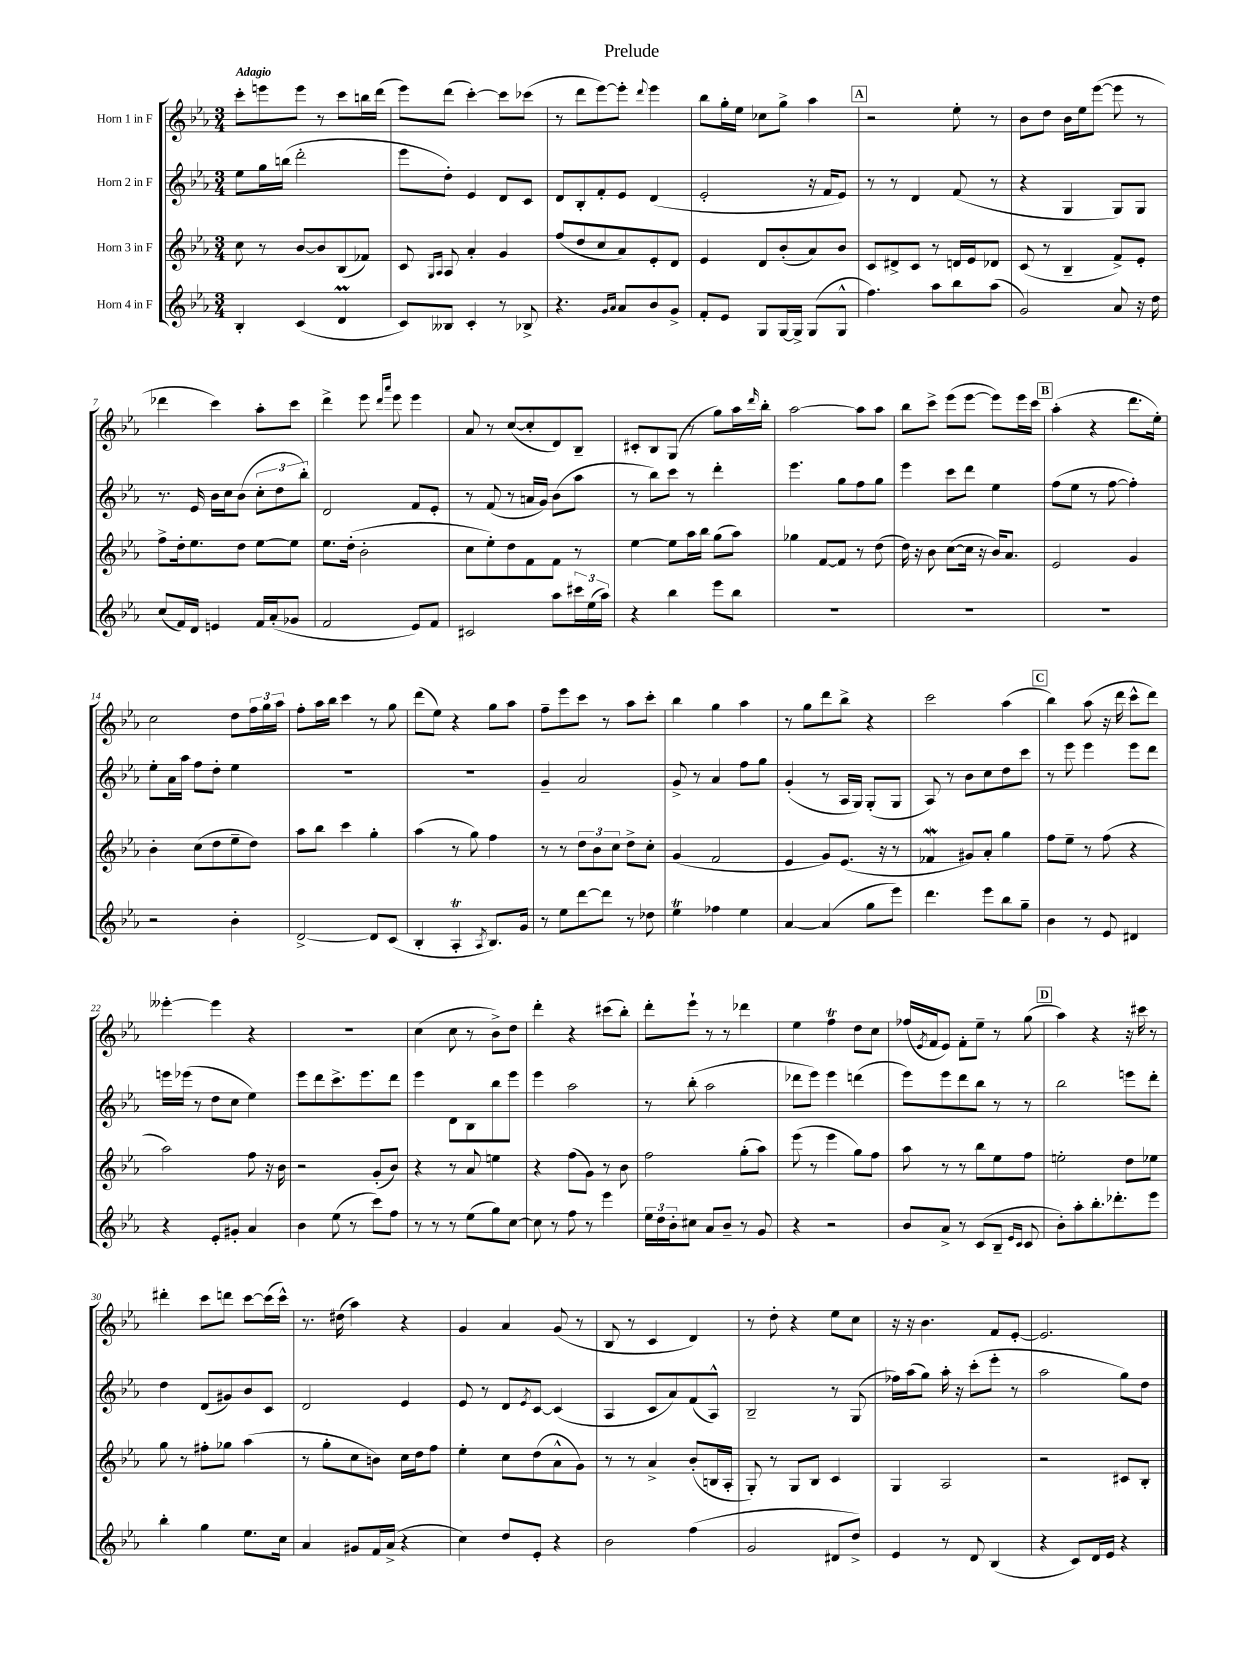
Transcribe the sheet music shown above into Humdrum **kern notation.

**kern	**kern	**kern	**kern
*staff4	*staff3	*staff2	*staff1
*clefG2	*clefG2	*clefG2	*clefG2
*k[b-e-a-]	*k[b-e-a-]	*k[b-e-a-]	*k[b-e-a-]
*M3/4	*M3/4	*M3/4	*M3/4
4B-'/	8cc\	8ee-\L	8ccc'\L
.	8r	16gg\L	8eee\
.	.	(16bb\JJ	.
(4c/	[8b-/L	2ddd'\	8eee\J
.	8b-/]	.	8r
4d/	(8B-/	.	8ccc\L
.	8f-/J)	.	16bb\L
.	.	.	(16ddd\JJ
=	=	=	=
8c/L)	8c/	8eee-\L	8eee-\L)
.	16qqG/LL	.	.
.	16qqA-/JJ	.	.
8B--/J	8A-/	8dd'\J)	(8ddd\J
4c'/	4a-'/	4e-/	[4ccc'\)
8r	4g/	8d/L	8ccc\]L
8B-^/	.	8c/J	(8ccc-\J
=	=	=	=
4.r	(8ff/L	8d/L	8r
.	8dd/	8B-'/	8ddd\L
.	8cc/	8f'/	[8eee-\)
16qqg/LL	.	.	.
16qqa-/JJ	.	.	.
8a-/L	8a-/)	8e-/J	8eee-'\]J
.	.	.	8qqddd/
8b-/	8e-'/	(4d/	4eee-\
8g^/J	8d/J	.	.
=	=	=	=
8f'/L	4e-/	2e-'/	8bb-\L
8e-/J	.	.	16gg'\L
.	.	.	16ee-\JJ
8G/L	8d/L	.	8cc-\L
[16G/L	(8b-'/	.	8gg^\J
16G^/]JJ	.	.	.
(8G/L	8a-/)	16r	4aa-\
.	.	16f/LK	.
8G^^/J	8b-/J	8e-/J)	.
=	=	=	=
4.ff\)	8c/L	8r	2r
.	8d#^/	8r	.
.	8c/J	4d/	.
8aa-\L	8r	.	.
8bb-\	16d/LL	(8f/	8ee-'\
.	16e-/J	.	.
(8aa-\J	8d-/J	8r	8r
=	=	=	=
2g/)	(8c/	4r	8b-\L
.	8r	.	8dd\J
.	4B-~/	4G/	16b-\LL
.	.	.	16ee-\J
.	.	.	([8eee-\J
8a-/	8f^/L)	8G/L)	8eee-\]
16r	8e-'/J	8G/J	8r
16dd\	.	.	.
=	=	=	=
(8cc/L	8ff^\L	8.r	4ddd-\
16f/L)	16dd'\k	.	.
16d/JJ	8.ee-\	16e-/	.
4e/	.	16b-\LL	4ccc\)
.	.	16cc\J	.
.	8dd\J	(8b-\J	.
16f/LL	[8ee-\L	12cc'\L	8aa-'\L
(16a-'/J	.	.	.
.	.	12dd\	.
8g-/J	8ee-\]J	.	8ccc\J
.	.	12bb-'\J)	.
=	=	=	=
2f/	8.ee-\L	2d/	4ddd^\
.	(16dd'\Jk	.	.
.	2b-'\	.	8eee-\
.	.	.	16qqddd/LL
.	.	.	16qqaaa-/JJ
.	.	.	8eee-\
8e-/L)	.	8f/L	4eee-\
8f/J	.	8e-'/J	.
=	=	=	=
2c#/	8cc\L	8r	8a-/
.	8ee-'\)	(8f/	8r
.	8dd\	8r	([8cc/L
.	8f\	16a/LL	8cc'/]
.	.	16g/JJ)	.
8aa-\L	8f\J	(8b-\L	8d/)
24ccc#\L	8r	8aa-\J	8B-~/J
(24ee-\	.	.	.
24aa-\JJ)	.	.	.
=	=	=	=
4r	[4ee-\	8r	8c#'/L
.	.	8bb-\L)	8B-/
4bb-\	8ee-\]L	8ccc\J	(8G/J
.	16aa-\L	8r	8r
.	16bb-\JJ	.	.
8eee-\L	(8gg\L	4ddd'\	8gg\L)
8bb-\J	8aa-\J)	.	16aa-\L
.	.	.	16qqddd/
.	.	.	16bb-'\JJ
=	=	=	=
2.r	4gg-\	4.eee-\	[2aa-\
.	[8f/L	.	.
.	8f/]J	8gg\L	.
.	8r	8ff\	8aa-\]L
.	(8dd\	8gg\J	8aa-\J
=	=	=	=
2.r	16dd\)	4eee-\	8bb-\L
.	16r	.	.
.	8b-\	.	8ccc^\J
.	([8cc\L	8ccc\L	(8eee-\L
.	16cc\]Jk	8ddd\J	[8eee-\J
.	16r	.	.
.	16b-/LK)	4ee-\	8eee-\]L)
.	8.a-/J	.	.
.	.	.	16eee-\L
.	.	.	16ccc\JJ
=	=	=	=
2.r	2e-/	(8ff\L	(4aa-'\
.	.	8ee-\J	.
.	.	8r	4r
.	.	[8ff\	.
.	4g/	4ff'\])	8.ddd\L
.	.	.	16ee-'\Jk)
=	=	=	=
2r	4b-'\	8ee-'\L	2cc\
.	.	16a-\L	.
.	.	16aa-\JJ	.
.	(8cc\L	8ff\L	.
.	8dd\	8dd'\J	.
4b-'\	8ee-~\	4ee-\	8dd\L
.	8dd\J)	.	24ff\L
.	.	.	24gg\
.	.	.	24aa-\JJ
=	=	=	=
[2d^/	8aa-\L	2.r	8ff'\L
.	8bb-\J	.	16aa-\L
.	.	.	16bb-\JJ
.	4ccc\	.	4ccc\
8d/]L	4gg'\	.	8r
(8c/J	.	.	8gg\
=	=	=	=
4B-'/	(4aa-\	2.r	(8ddd\L
.	.	.	8ee-\J)
4A-'/	8r	.	4r
.	8gg\)	.	.
8qA-/	.	.	.
8.B-/L)	4ff\	.	8gg\L
.	.	.	8aa-\J
16g/Jk	.	.	.
=	=	=	=
8r	8r	4g~/	8ff~\L
8ee-\L	8r	.	8eee-\
[8ddd\	12dd\L	2a-/	8ccc\J
.	12b-\	.	.
8ddd\]J	.	.	8r
.	12cc\J	.	.
8r	8dd^\L	.	8aa-\L
8dd-\	8cc'\J	.	8ccc'\J
=	=	=	=
4ee-\	(4g/	8g^/	4bb-\
.	.	8r	.
4ff-\	2f/	4a-/	4gg\
4ee-\	.	8ff\L	4aa-\
.	.	8gg\J	.
=	=	=	=
[4a-/	4e-/	(4g'/	8r
.	.	.	8gg\L
(4a-/]	8g/L)	8r	8ddd\
.	(8.e-/J	16A-/LL	8bb-^\J
.	.	16G/JJ)	.
8gg\L	.	(8G'/L	4r
.	16r	.	.
8eee-\J)	8r	8G/J	.
=	=	=	=
4.ddd\	4f-/	8A-/)	2ccc\
.	.	8r	.
.	8g#/L)	8b-\L	.
8eee-\L	8a-'/J	8cc\	.
8bb-\	4gg\	8dd\	(4aa-\
8gg~\J	.	8ccc\J	.
=	=	=	=
4b-\	8ff\L	8r	4bb-\)
.	8ee-~\J	8eee-\	.
8r	8r	4eee-\	(8aa-\
8e-/	(8ff\	.	16r
.	.	.	16ddd\
4d#/	4r	8eee-\L	8ccc^^\L
.	.	8ddd\J	8ddd\J)
=	=	=	=
4r	2aa-\)	16eee\LL	[4eee--'\
.	.	(16eee-\JJ	.
.	.	8r	.
8e-'/L	.	8dd\L	4eee--\]
8g#'/J	.	8cc\J	.
4a-/	8ff\	4ee-\)	4r
.	16r	.	.
.	16b-\	.	.
=	=	=	=
4b-\	2r	8eee-\L	2.r
.	.	8ddd\	.
(8ee-\	.	8.ccc^\	.
8r	.	.	.
.	.	8.eee-\	.
8ccc\L)	(8g'/L	.	.
8ff\J	8b-/J)	8ddd\J	.
=	=	=	=
8r	4r	4eee-\	(4cc\
8r	.	.	.
8r	8r	8d\L	8cc\
(8ee-\L	8a-/	8B-\	8r
8gg\)	4ee\	8bb-\	8b-^\L)
[8cc\J	.	8eee-\J	8dd\J
=	=	=	=
8cc\]	4r	4eee-\	4ddd'\
8r	.	.	.
8ff\	(8ff\L	2aa-\	4r
8r	8g\J)	.	.
4eee-\	8r	.	(8ccc#\L
.	8b-\	.	8bb-'\J)
=	=	=	=
24ee-\LL	2ff\	8r	8ddd'\L
24dd\	.	.	.
24b-'\J	.	.	.
8cc#\J	.	(8bb-'\	8eee-`\J
8a-/L	.	2aa-\	8r
8b-~/J	.	.	8r
8r	(8gg'\L	.	4ddd-\
8g/	8aa-\J)	.	.
=	=	=	=
4r	(8eee-\	8ddd-\L	4ee-\
.	8r	8eee-\J)	.
2r	4eee-\	4eee-\	4ff\
.	8gg\L)	(4ddd\	8dd\L
.	8ff\J	.	8cc\J
=	=	=	=
8b-/L	8aa-\	8eee-\L)	(16ff-/LL
.	.	.	8qe-/
.	.	.	16f/J
8a-^/J	8r	8eee-\	8e-/J)
8r	8r	8ddd\	8f'\L
(8c/L	8bb-\L	8bb-\J	8ee-~\J
8B-~/J	8ee-\	8r	8r
16qqe-/LL	.	.	.
16qqc/JJ	.	.	.
8c/	8ff\J	8r	(8gg\
=	=	=	=
8b-'\L)	2ee'\	2bb-\	4aa-\)
8aa-'\	.	.	.
8.bb-'\	.	.	4r
8.ddd-'\	.	.	.
.	8dd\L	8eee\L	16r
.	.	.	16ccc#\
8eee-\J	8ee-\J	8ddd'\J	8r
=	=	=	=
4bb-'\	8gg\	4dd\	4ddd#'\
.	8r	.	.
4gg\	8ff#'\L	(8d/L	8ccc\L
.	8gg-\J	8g#/)	8ddd\J
8.ee-\L	(4aa-\	8b-/	[8ccc\L
.	.	8c/J	(16ccc\]L
16cc\Jk	.	.	16ccc^^\JJ)
=	=	=	=
4a-/	8r	2d/	8.r
.	8gg'\L	.	.
.	.	.	(16dd#\
8g#/L	8cc\	.	4aa-\)
16f/L	8b\J)	.	.
(16a-^/JJ	.	.	.
4r	16cc\LL	4e-/	4r
.	16dd\J	.	.
.	8ff\J	.	.
=	=	=	=
4cc\)	4ee-'\	8e-/	4g/
.	.	8r	.
8dd/L	8cc\L	8d/L	4a-/
.	.	8qe-/	.
8e-'/J	(8dd\	[8c/J	.
4r	8a-^^\	(4c/]	(8g/
.	8g\J)	.	8r
=	=	=	=
2b-\	8r	4A-/	8B-/
.	8r	.	8r
.	4a-^/	8c/L	4c/
.	.	8a-/)	.
(4ff\	(8b-'/L	(8f/	4d/)
.	16B/L	8A-^^/J)	.
.	16A-'/JJ	.	.
=	=	=	=
2g/	8G'/)	2B-~/	8r
.	8r	.	8dd'\
.	8G/L	.	4r
.	8B-/J	.	.
8d#/L	4c/	8r	8ee-\L
8dd^/J)	.	(8G/	8cc\J
=	=	=	=
4e-/	4G/	16ff-\LL)	16r
.	.	(16aa-\J	16r
.	.	8gg\J)	4.b-\
8r	2A-/	16aa-'\	.
.	.	16r	.
8d/	.	(8ccc'\L	.
(4B-/	.	8eee-'\J	8f/L
.	.	8r	[8e-'/J
=	=	=	=
4r	2r	2aa-\	2.e-/]
8c/L)	.	.	.
16d/L	.	.	.
16e-/JJ	.	.	.
4r	8c#/L	8gg\L)	.
.	8B-'/J	8dd\J	.
==	==	==	==
*-	*-	*-	*-
